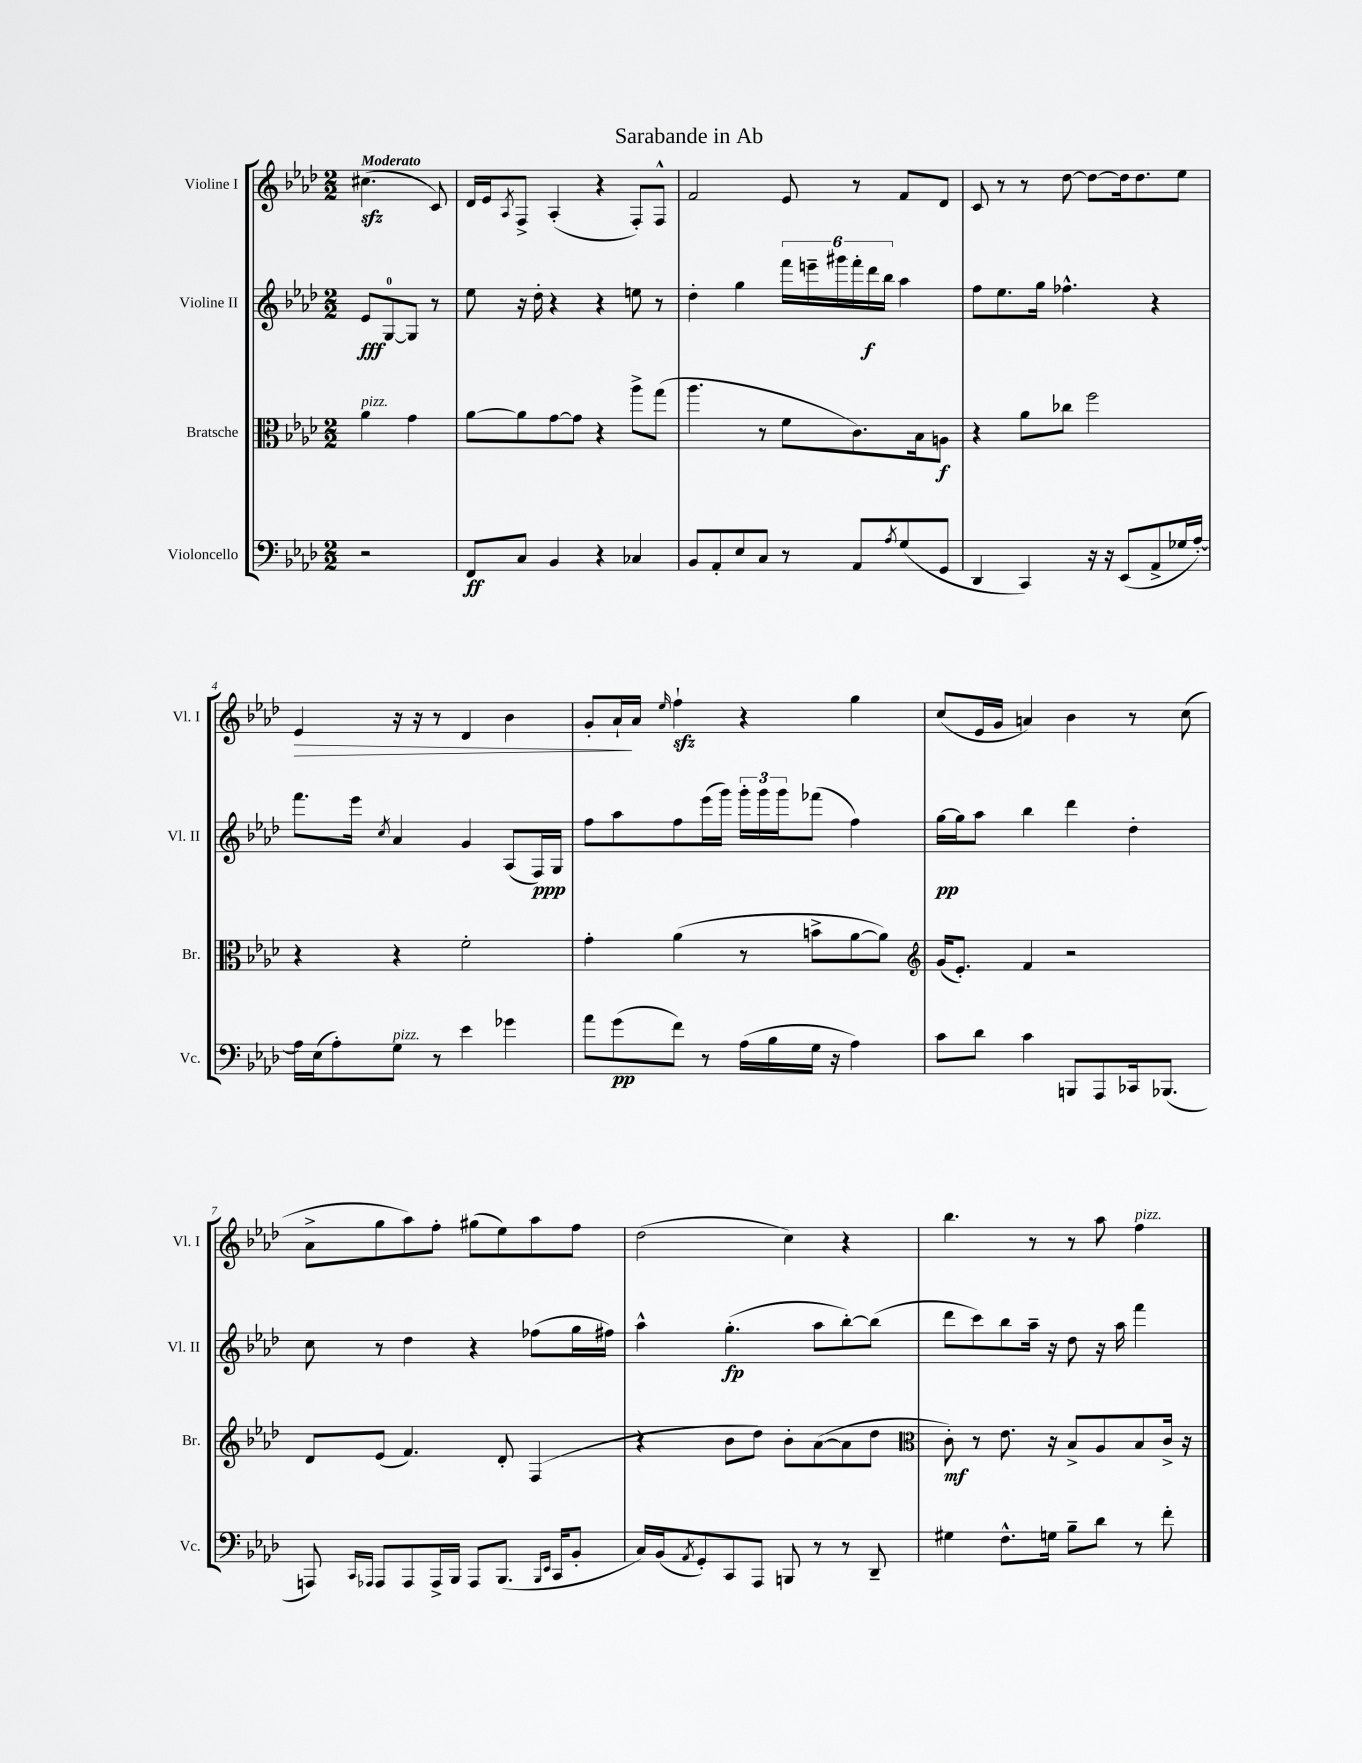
\header { title = "Sarabande in Ab" }
<<
\new StaffGroup <<
\new Staff = "s0" \with { instrumentName = "Violine I" shortInstrumentName = "Vl. I" } {
    \clef treble \key aes \major \numericTimeSignature \time 2/2 \partial 2 \tempo "Moderato"
    cis''4.\sfz( c'8) |
    des'16 ees'16 \acciaccatura { aes8 } f8-> aes4-.( r4 f8-.) f8-^ |
    f'2 ees'8 r8 f'8 des'8 |
    c'8 r8 r8 des''8~ des''8~ des''16 des''8. ees''8 |
    ees'4\> r16 r16 r8 des'4 bes'4 |
    g'8-. aes'16-!\! aes'16 \grace { ees''16 } f''4-!\sfz r4 g''4 |
    c''8( ees'16 g'16 a'4) bes'4 r8 c''8( |
    aes'8-> g''8 aes''8) f''8-. gis''8( ees''8) aes''8 f''8 |
    des''2( c''4) r4 |
    bes''4. r8 r8 aes''8 f''4^\markup { \italic "pizz." } \bar "|." |
}
\new Staff = "s1" \with { instrumentName = "Violine II" shortInstrumentName = "Vl. II" } {
    \clef treble \key aes \major \numericTimeSignature \time 2/2 \partial 2
    ees'8\fff g8-0~ g8 r8 |
    ees''8 r16 des''16-. r4 r4 e''8 r8 |
    des''4-. g''4 \tuplet 6/4 { f'''16 e'''16-- gis'''16 f'''16-. des'''16\f bes''16 } aes''4 |
    f''8 ees''8. g''16 fes''4.-^ r4 |
    f'''8. ees'''16 \acciaccatura { c''8 } aes'4 g'4 aes8( f16\ppp) g16 |
    f''8 aes''8 f''8 ees'''16( g'''16) \tuplet 3/2 { g'''16-. g'''16 g'''16 } fes'''8( f''4) |
    g''16~\pp g''16 aes''8 bes''4 des'''4 des''4-. |
    c''8 r8 des''4 r4 fes''8( g''16 fis''16) |
    aes''4-^ g''4.-.\fp( aes''8 bes''8~-.) bes''8( |
    des'''8 c'''8) bes''8 aes''16-- r16 des''8 r16 aes''16 f'''4 \bar "|." |
}
\new Staff = "s2" \with { instrumentName = "Bratsche" shortInstrumentName = "Br." } {
    \clef alto \key aes \major \numericTimeSignature \time 2/2 \partial 2
    aes'4^\markup { \italic "pizz." } g'4 |
    aes'8~ aes'8 g'8~ g'8 r4 aes''8-> g''8( |
    aes''4. r8 f'8 c'8.) bes16 a8\f |
    r4 aes'8 ces''8 f''2 |
    r4 r4 f'2-. |
    g'4-. aes'4( r8 b'8-> aes'8~ aes'8) |
    \clef treble g'16( ees'8.-.) f'4 r2 |
    des'8 ees'8( f'4.) des'8-. f4( |
    r4 bes'8 des''8) bes'8-. aes'8~( aes'8 des''8 |
    \clef alto c'8-.\mf) r8 ees'8. r16 bes8-> aes8 bes8 c'16-> r16 \bar "|." |
}
\new Staff = "s3" \with { instrumentName = "Violoncello" shortInstrumentName = "Vc." } {
    \clef bass \key aes \major \numericTimeSignature \time 2/2 \partial 2
    r2 |
    f,8\ff c8 bes,4 r4 ces4 |
    bes,8 aes,8-. ees8 c8 r8 aes,8 \acciaccatura { aes8 } g8( g,8 |
    des,4 c,4) r16 r16 ees,8( aes,8-> ges16 aes16~-.) |
    aes16 ees16( aes8-.) g8^\markup { \italic "pizz." } r8 ees'4 ges'4 |
    aes'8 g'8\pp( f'8) r8 aes16( bes16 g16 r16 aes4) |
    c'8 des'8 c'4 b,,8 aes,,8 ces,16 bes,,8.( |
    a,,8) \grace { c,16 aes,,16 } aes,,8 aes,,8 aes,,16-> bes,,16 aes,,8 bes,,8.( \grace { bes,,16 ees,16 } c,16 bes,8-. |
    c16) bes,16( \acciaccatura { aes,8 } g,8-.) c,8 aes,,8 b,,8 r8 r8 des,8-- |
    gis4 f8.-^ g16 bes8-- des'8 r8 f'8-. \bar "|." |
}
>>
>>
